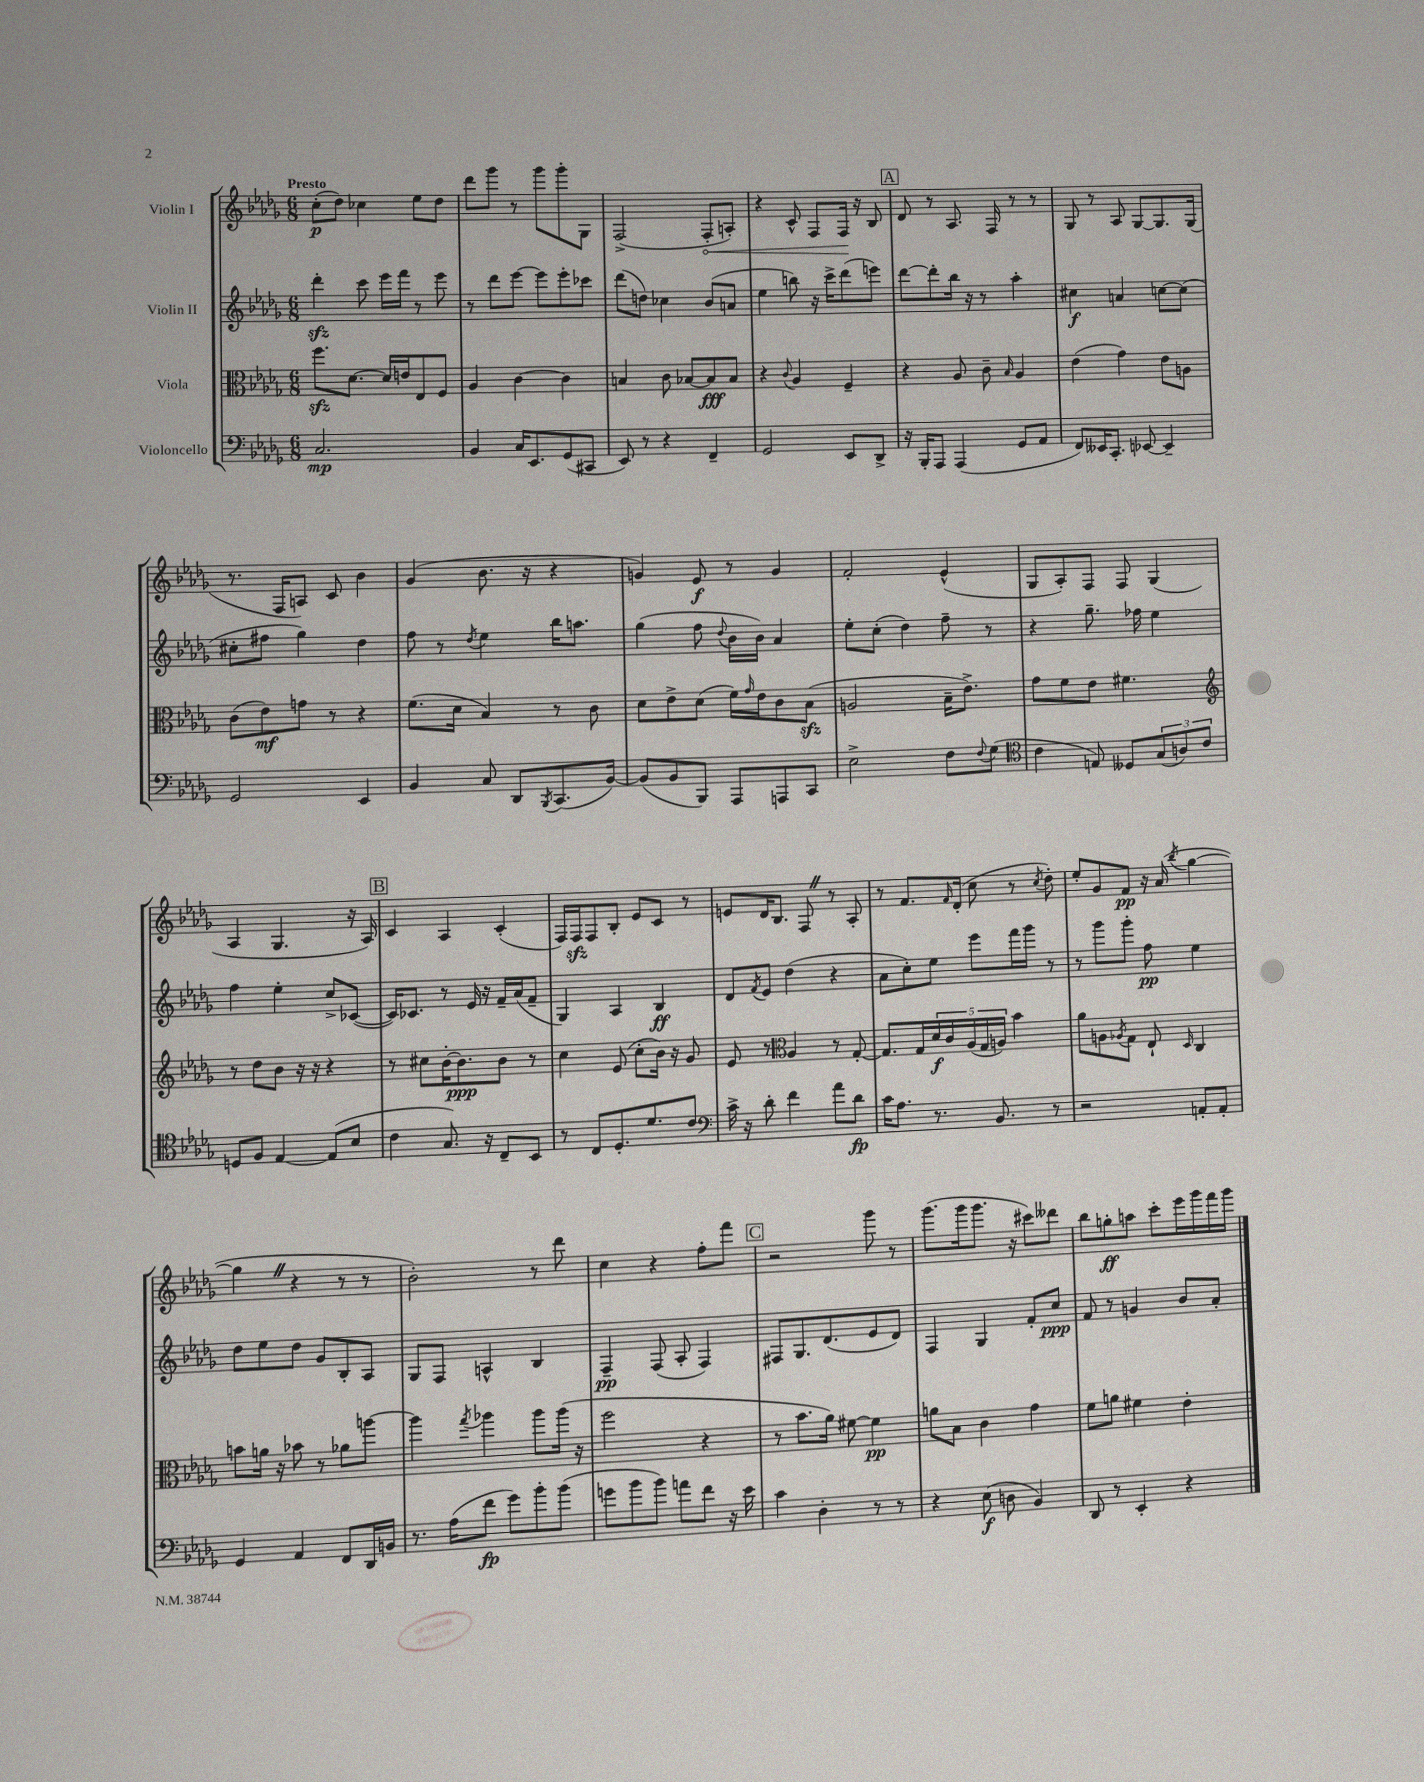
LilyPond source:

<<
\new StaffGroup <<
\new Staff = "s0" \with { instrumentName = "Violin I" } {
    \clef treble \key des \major \numericTimeSignature \time 6/8 \tempo "Presto"
    c''8-.\p( des''8) ces''4 ees''8 des''8 |
    des'''8 ges'''8 r8 ges'''8 ges'''8-. ges8 |
    f2->( \once \override Hairpin.circled-tip = ##t f8-.\< a8-.) |
    r4 c'8-^ f8 f16\! r16 bes8 |
    \mark \markup { \box "A" } des'8 r8 aes8. f16 r8 r8 |
    ges8 r8 aes8 ges8~ ges8. ges16( |
    r8. f16 a8) c'8 bes'4 |
    ges'4( bes'8. r16 r4 |
    g'4) ees'8\f r8 g'4 |
    f'2-. ees'4-^( |
    ges8 aes8-.) f8 f8 ges4( |
    aes4 ges4. r16 aes16) |
    \mark \markup { \box "B" } c'4 aes4 c'4-.( |
    f16) f16\sfz f8 bes8-. ees'8 c'8 r8 |
    e'8 des'16 bes8. f8 \once \override BreathingSign.text = \markup { \musicglyph "scripts.caesura.straight" } \breathe r8 aes8-. |
    r8 f'8. \grace { f'16 } des'16-.( c''8 r8 \acciaccatura { c''8 } des''8-.) |
    ees''8-. ges'8 f'8\pp r16 aes'16( \acciaccatura { bes''8 } ges''4~ |
    ges''4 \once \override BreathingSign.text = \markup { \musicglyph "scripts.caesura.straight" } \breathe r4 r8 r8 |
    bes'2-.) r8 des'''8 |
    c''4 r4 f''8-. f'''8 |
    \mark \markup { \box "C" } r2 ges'''8 r8 |
    ges'''8.( ges'''16 ges'''8. r16 cis'''8) deses'''8 |
    bes''8 g''8-.\ff a''8 c'''8-. ees'''16 ges'''16 f'''16 ges'''16 \bar "|." |
}
\new Staff = "s1" \with { instrumentName = "Violin II" } {
    \clef treble \key des \major \numericTimeSignature \time 6/8
    des'''4-.\sfz c'''8 ees'''16 f'''16 r8 ees'''8 |
    r8 des'''8 ees'''8~ ees'''8 ees'''8-. ces'''8 |
    des'''8( d''8) ces''4 bes'8( a'8 |
    ees''4 b''8) r16 c'''16-> des'''8( e'''8) |
    \mark \markup { \box "A" } des'''8~ des'''8-. bes''16 r16 r8 aes''4-. |
    cis''4\f a'4 c''8~ c''8( |
    cis''8-. fis''8 ges''4) des''4 |
    f''8 r8 \acciaccatura { des''8 } ees''4 bes''16 a''8. |
    ges''4( f''8 \appoggiatura { des''8 } bes'16 bes'16) aes'4 |
    ees''8-. c''8-.( des''4) f''8-- r8 |
    r4 ges''8.-- fes''16 ees''4 |
    f''4 ees''4-. c''8-> ces'8~( |
    \mark \markup { \box "B" } ces'16) ces'8. r8 ees'16 r16 f'16-- aes'16( f'8-- |
    ges4) aes4 bes4\ff |
    des'8 \acciaccatura { f'8 } ees'8 des''4( r4 |
    aes'8 c''8-.) ees''8 ees'''8 f'''16 ges'''16 r8 |
    r8 ges'''8 ges'''8-. f''8\pp ees''4 |
    des''8 ees''8 des''8 ges'8 bes8-. aes8 |
    ges8 f8 a4-^ bes4 |
    f4--\pp f8( aes8-. f4) |
    \mark \markup { \box "C" } fis8 ges8. des'8.( ees'8 des'8) |
    f4 ges4 f'8-. c''8\ppp |
    f'8 r8 g'4 bes'8 aes'8-. \bar "|." |
}
\new Staff = "s2" \with { instrumentName = "Viola" } {
    \clef alto \key des \major \numericTimeSignature \time 6/8
    f''8.\sfz des'8.~ des'16 e'16 ees8 f8 |
    aes4 c'4~ c'4 |
    b4 c'8 bes8~ bes8\fff bes8 |
    r4 \appoggiatura { c'8 } aes4 f4-- |
    \mark \markup { \box "A" } r4 aes8 c'8-- \grace { bes16 } aes4 |
    ees'4( ges'4) ees'8 a8 |
    c'8( ees'8\mf) g'8 r8 r4 |
    f'8.( des'16 bes4) r8 c'8 |
    des'8 ees'8-> des'8( f'16) \grace { ges'16 } ees'16 c'8 bes8\sfz( |
    a2 bes16-- ees'8.->) |
    ges'8 f'8 ees'8 fis'4. |
    \clef treble r8 des''8 bes'8 r16 r16 r4 |
    \mark \markup { \box "B" } r8 cis''8 bes'16~-. bes'8.\ppp bes'8 r8 |
    c''4 ees'8( c''8-. bes'16) r16 ges'8 |
    ees'8 r8 \clef alto aes4 r8 ges8~-. |
    ges8. ges16 \tuplet 5/4 { des'16\f c'16 aes16( ges16 a16) } bes'4 |
    aes'8 a8 \acciaccatura { aes8 } ges8 ees8-! \grace { des16 } c4 |
    b'8 a'16 r16 bes'8 r8 aes'8 a''8~ |
    a''4 \acciaccatura { ges''8 } aes''4 aes''8 aes''16( r16 |
    f''2 r4 |
    \mark \markup { \box "C" } r8 bes'8. aes'16) fis'8~ fis'4\pp |
    a'8 bes8 c'4 ges'4 |
    f'8 a'8 fis'4 ees'4-. \bar "|." |
}
\new Staff = "s3" \with { instrumentName = "Violoncello" } {
    \clef bass \key des \major \numericTimeSignature \time 6/8
    c2.\mp |
    bes,4 c16 ees,8. ges,8( cis,8 |
    ees,8) r8 r4 f,4-- |
    ges,2 ees,8 des,8-> |
    \mark \markup { \box "A" } r16 bes,,16-. aes,,8 aes,,4( ges,8 aes,8 |
    f,8) eeses,16 c,8.-. ees,8~ ees,4-- |
    ges,2 ees,4 |
    bes,4 c8 des,8 \acciaccatura { bes,,8 } c,8.( bes,16~) |
    bes,8( bes,8 bes,,8) aes,,8 a,,8 c,8 |
    ees2-> f8 \appoggiatura { f8 } ges8( |
    \clef tenor c'4 e8) deses8 \tuplet 3/2 { ges8( a8) c'8 } |
    d8 f8 ees4~ ees8( bes8 |
    \mark \markup { \box "B" } c'4 ges8.) r16 c8-- bes,8 |
    r8 c8 des8.-. des'8. c'8 |
    \clef bass c'16-> r16 des'8-. f'4 aes'8 des'8\fp |
    c'16 aes8. r8. bes,8. r8 |
    r2 a,8-. a,8-. |
    ges,4 aes,4 f,8 des,16 b,16 |
    r8. aes16( f'8\fp ges'8) bes'8-. bes'8( |
    g'8 bes'8 bes'8) a'8 f'8 r16 ees'16 |
    \mark \markup { \box "C" } c'4 des4-. r8 r8 |
    r4 ees8\f( d8 bes,4) |
    des,8 r8 ees,4-. r4 \bar "|." |
}
>>
>>
\layout { \context { \Score \remove "Bar_number_engraver" } }
